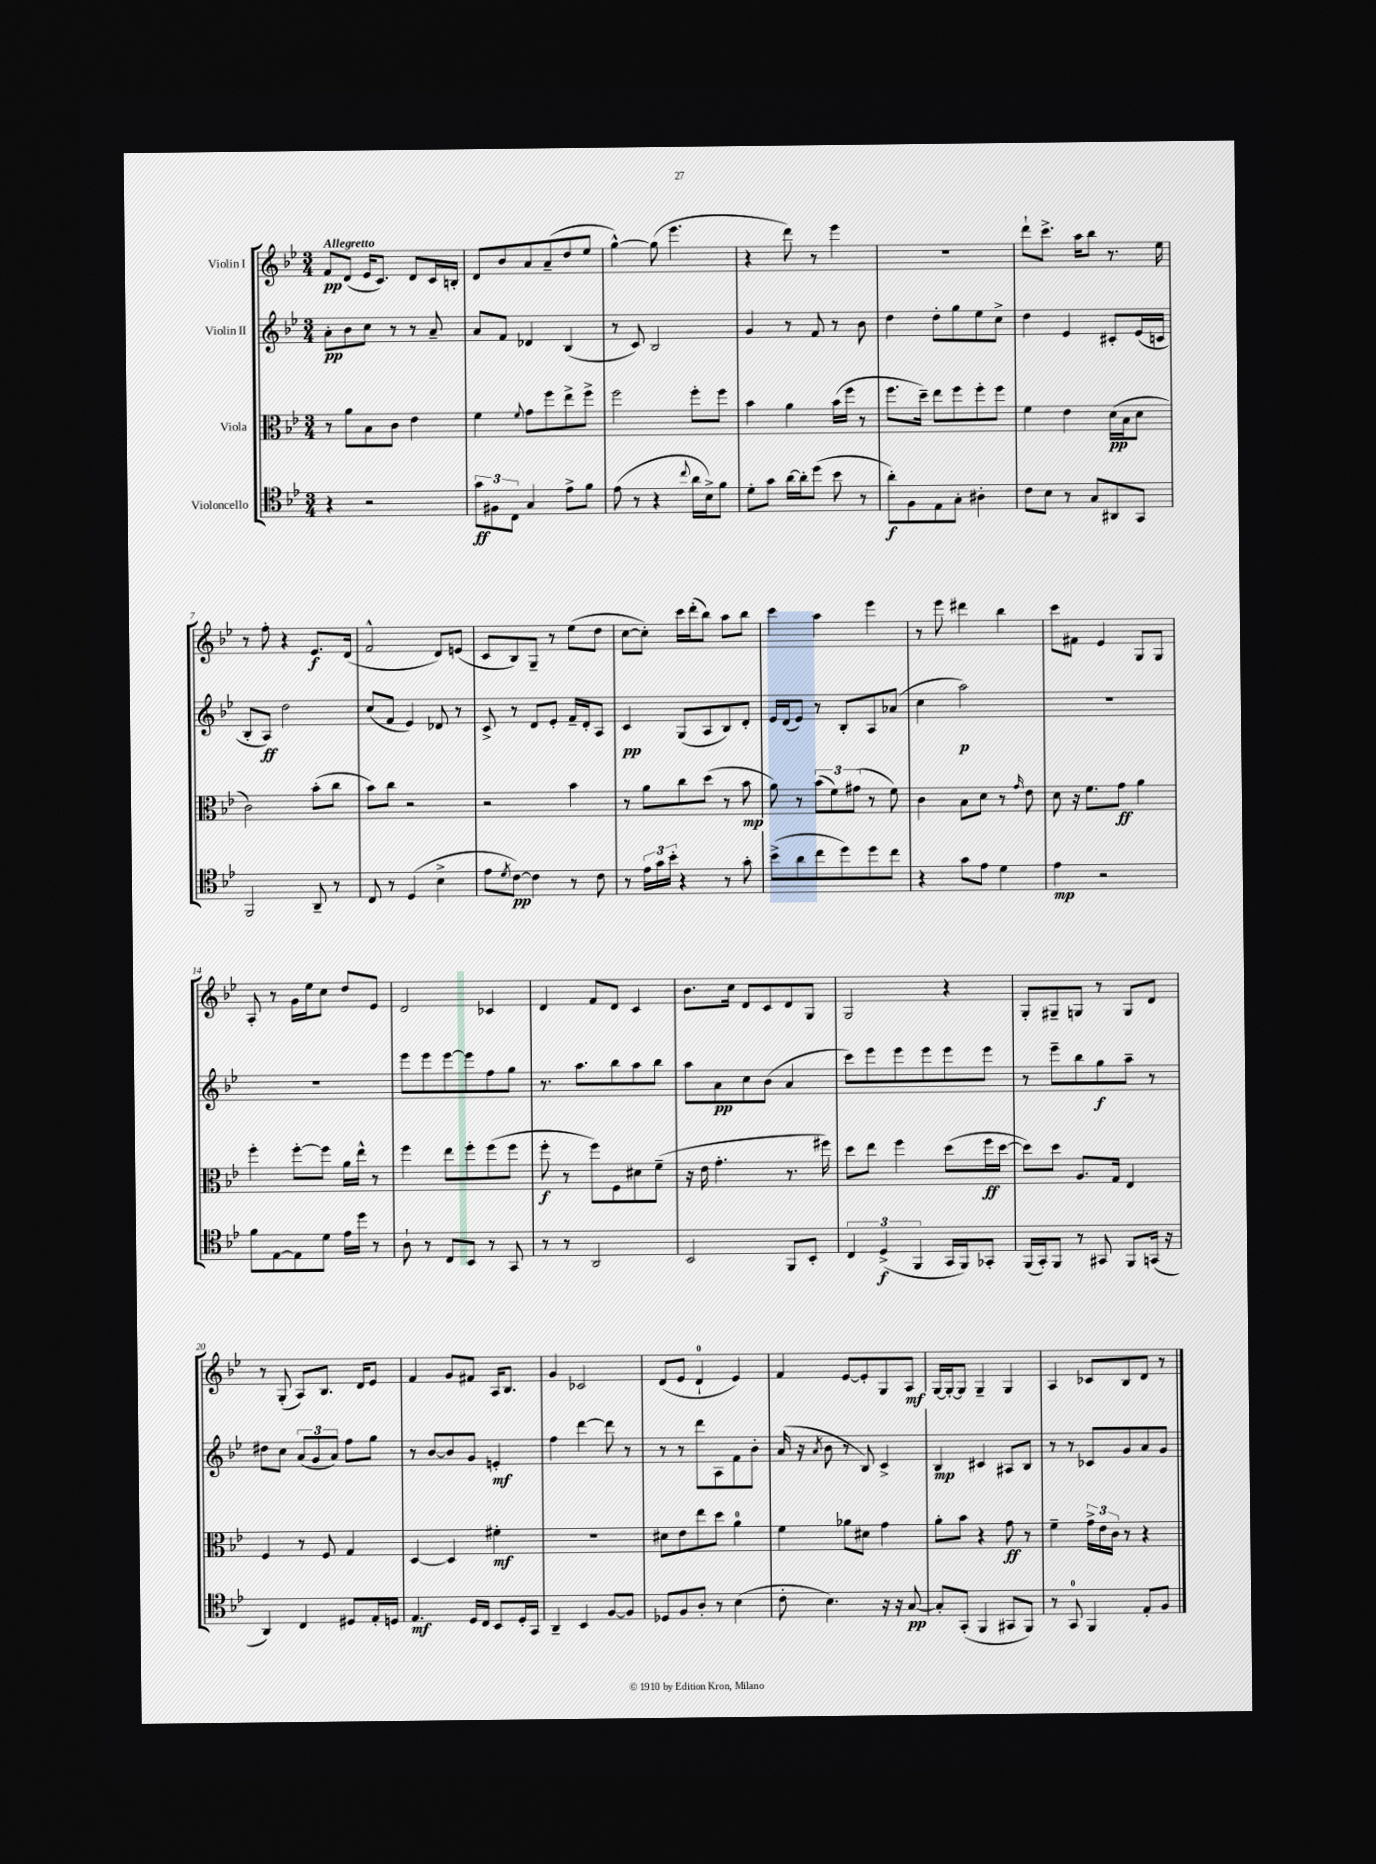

**kern	**dynam	**kern	**dynam	**kern	**dynam	**kern	**dynam
*part4	*part4	*part3	*part3	*part2	*part2	*part1	*part1
*staff4	*staff4	*staff3	*staff3	*staff2	*staff2	*staff1	*staff1
*I"Violoncello	*	*I"Viola	*	*I"Violin II	*	*I"Violin I	*
*clefC4	*	*clefC3	*	*clefG2	*	*clefG2	*
*k[b-e-]	*	*k[b-e-]	*	*k[b-e-]	*	*k[b-e-]	*
*M3/4	*	*M3/4	*	*M3/4	*	*M3/4	*
=1	=1	=1	=1	=1	=1	=1	=1
!	!	!	!	!	!	!LO:TX:a:B:t=Allegretto	!
4r	.	8r	.	8a'\L	pp	8f/L	pp
.	.	8a\L	.	8b-\	.	(8d/J	.
2r	.	8B-\	.	8cc\J	.	16e-/KL	.
.	.	.	.	.	.	8.c/J)	.
.	.	8c\J	.	8r	.	.	.
.	.	4e-\	.	8r	.	8d/L	.
.	.	.	.	8a~/	.	16c/L	.
.	.	.	.	.	.	16Bn'/JJ	.
=2	=2	=2	=2	=2	=2	=2	=2
12g\L	ff	4f\	.	8a/L	.	8d/L	.
12F#X\	.	.	.	.	.	.	.
.	.	.	.	8f/J	.	8b-/	.
12C\J	.	.	.	.	.	.	.
.	.	8qqf/	.	.	.	.	.
4G/	.	8g\L	.	4d-X/	.	8a/	.
.	.	8ff\	.	.	.	(8a~/	.
8e-^\L	.	8ee-^\	.	(4B-/	.	8dd/	.
8f\J	.	8ff^\J	.	.	.	8ee-/J	.
=3	=3	=3	=3	=3	=3	=3	=3
(8e-\	.	2ff\	.	8r	.	[4gg^^\)	.
8r	.	.	.	8c/)	.	.	.
4r	.	.	.	2B-/	.	(8gg\]	.
.	.	.	.	.	.	4.eee-\	.
8qqcc/	.	.	.	.	.	.	.
16a\LL	.	8ff'\L	.	.	.	.	.
16B-^\J)	.	.	.	.	.	.	.
8f\J	.	8ff\J	.	.	.	.	.
=4	=4	=4	=4	=4	=4	=4	=4
8d'\L	.	4b-\	.	4g/	.	4r	.
8g\J	.	.	.	.	.	.	.
[16a\LL	.	4a\	.	8r	.	8ddd\)	.
16a'\J]	.	.	.	.	.	.	.
(8dd\J	.	.	.	8f/	.	8r	.
8b-\	.	(16b-\LL	.	8r	.	4eee-\	.
.	.	16ff\JJ	.	.	.	.	.
8r	.	8r	.	8b-\	.	.	.
=5	=5	=5	=5	=5	=5	=5	=5
8a'\L)	f	8.ff\L	.	4dd\	.	2.r	.
8F\	.	.	.	.	.	.	.
.	.	16dd~\Jk)	.	.	.	.	.
8E-\	.	8ee-\L	.	8dd'\L	.	.	.
8G'\J	.	8ff\	.	8gg\	.	.	.
4A#X'\	.	8ff'\	.	8ee-\	.	.	.
.	.	8ff\J	.	8cc^\J	.	.	.
=6	=6	=6	=6	=6	=6	=6	=6
8c\L	.	4f\	.	4dd\	.	8ddd`\L	.
8B-\J	.	.	.	.	.	8.ccc^\J	.
8r	.	4e-\	.	4e-/	.	.	.
.	.	.	.	.	.	16aa\KL	.
8G/L	.	.	.	.	.	8bb-\J	.
8AA#X/	.	(16d\LL	pp	8c#X'/L	.	8.r	.
.	.	16B-\J	.	.	.	.	.
8GG/J	.	8d\J	.	(16e-/L	.	.	.
.	.	.	.	16cn/JJ	.	16ee-\	.
!!LO:LB:g=z
=7	=7	=7	=7	=7	=7	=7	=7
2FF/	.	2c\)	.	8B-'/L	.	8r	.
.	.	.	.	8A/J)	ff	8ff'\	.
.	.	.	.	2dd\	.	4r	.
8AA~/	.	(8b-'\L	.	.	.	8.e-/L	f
8r	.	8cc\J	.	.	.	.	.
.	.	.	.	.	.	(16d/Jk	.
=8	=8	=8	=8	=8	=8	=8	=8
8C/	.	8b-\L)	.	(8cc/L	.	2f^^/	.
8r	.	8cc\J	.	8f/J	.	.	.
(4D/	.	2r	.	4e-/)	.	.	.
4B-^\	.	.	.	8d-X/	.	8d/L)	.
.	.	.	.	8r	.	(8en/J	.
=9	=9	=9	=9	=9	=9	=9	=9
8e-\L	.	2r	.	8c^/	.	8c/L	.
8qd/	.	.	.	.	.	.	.
[8c\J)	pp	.	.	8r	.	8B-/)	.
4c\]	.	.	.	8d/L	.	8G~/J	.
.	.	.	.	8e-'/J	.	8r	.
8r	.	4b-\	.	16f~/LL	.	(8ee-\L	.
.	.	.	.	16d'/J	.	.	.
8c\	.	.	.	8A/J	.	8dd\J	.
=10	=10	=10	=10	=10	=10	=10	=10
8r	.	8r	.	4c/	pp	[8cc\L	.
24e-\LL	.	8a\L	.	.	.	8cc'\J])	.
24g\	.	.	.	.	.	.	.
24b-'\JJ	.	.	.	.	.	.	.
4r	.	8cc\	.	(8G/L	.	16ccc\LL	.
.	.	.	.	.	.	(16ddd'\J	.
.	.	(8dd\J	.	8A/	.	8bb-\J)	.
8r	.	8r	.	8B-/)	.	8aa\L	.
8g'\	.	8b-\	mp	8d'/J	.	8bb-\J	.
=11	=11	=11	=11	=11	=11	=11	=11
(8b-^\L	.	8a\)	.	16e-/LL	.	4ccc\	.
.	.	.	.	(16d/J	.	.	.
8a\	.	8r	.	8e-/J)	.	.	.
8cc\	.	(12b-\L	.	8r	.	4aa\	.
.	.	12f\)	.	.	.	.	.
8dd\)	.	.	.	8B-'/L	.	.	.
.	.	(12g#X\J	.	.	.	.	.
8dd\	.	8r	.	8A/	.	4eee-\	.
8cc\J	.	8f\)	.	(8a-X/J	.	.	.
=12	=12	=12	=12	=12	=12	=12	=12
4r	.	4c\	.	4cc\	.	8r	.
.	.	.	.	.	.	8eee-\	.
8g\L	.	8B-\L	.	2aa\)	p	4ddd#X\	.
8e-\J	.	8d\J	.	.	.	.	.
4d\	.	8r	.	.	.	4bb-\	.
.	.	16qqg/	.	.	.	.	.
.	.	8e-\	.	.	.	.	.
=13	=13	=13	=13	=13	=13	=13	=13
4e-\	mp	8d\	.	2.r	.	8ccc\L	.
.	.	16r	.	.	.	8f#X\J	.
.	.	8.f\L	.	.	.	.	.
2r	.	.	.	.	.	4e-/	.
.	.	8g\J	ff	.	.	.	.
.	.	4a\	.	.	.	8G/L	.
.	.	.	.	.	.	8G/J	.
!!LO:LB:g=z
=14	=14	=14	=14	=14	=14	=14	=14
8f\L	.	4ff'\	.	2.r	.	8A'/	.
[8E-\	.	.	.	.	.	8r	.
8E-\]	.	[8ff'\L	.	.	.	16g\LL	.
.	.	.	.	.	.	16ee-\J	.
8d\J	.	8ff\J]	.	.	.	8cc\J	.
16e-\LL	.	16a\LL	.	.	.	8dd/L	.
16dd\JJ	.	16ee-^^\JJ	.	.	.	.	.
8r	.	8r	.	.	.	8e-/J	.
=15	=15	=15	=15	=15	=15	=15	=15
8A`\	.	4ff\	.	8eee-\L	.	2d/	.
8r	.	.	.	8eee-\	.	.	.
8C/L	.	8ee-\L	.	[8eee-\	.	.	.
8BB-/J	.	8ff'\	.	8eee-\]	.	.	.
8r	.	(8ff\	.	8ff\	.	4c-X/	.
8GG/	.	8ff\J	.	8gg\J	.	.	.
=16	=16	=16	=16	=16	=16	=16	=16
8r	.	8ff'\	f	8.r	.	4d/	.
8r	.	8r	.	.	.	.	.
.	.	.	.	8.aa\L	.	.	.
2AA/	.	8ff\L)	.	.	.	8f/L	.
.	.	8F\	.	8bb-\	.	8d/J	.
.	.	8d#X\	.	8aa\	.	4c/	.
.	.	(8f~\J	.	8bb-\J	.	.	.
=17	=17	=17	=17	=17	=17	=17	=17
2BB-/	.	16r	.	8aa\L	.	8.b-\L	.
.	.	16e-\	.	.	.	.	.
.	.	4.g'\	.	8a\	pp	.	.
.	.	.	.	.	.	16cc\Jk	.
.	.	.	.	8cc\	.	8d/L	.
.	.	.	.	(8b-\J	.	8c/	.
8FF/L	.	8.r	.	4a/	.	8d/	.
8BB-'/J	.	.	.	.	.	8G/J	.
.	.	16ff#X\)	.	.	.	.	.
=18	=18	=18	=18	=18	=18	=18	=18
6C/	.	8dd\L	.	8ccc\L)	.	2G/	.
.	.	8ee-\J	.	8eee-\	.	.	.
(6D^/	f	.	.	.	.	.	.
.	.	4ff\	.	8eee-\	.	.	.
6FF/	.	.	.	.	.	.	.
.	.	.	.	8eee-\	.	.	.
16GG/LL	.	(8dd\L	.	8eee-\	.	4r	.
16FF/J)	.	.	.	.	.	.	.
8GG-X'/J	.	16ff\L	ff	8eee-\J	.	.	.
.	.	[16dd\JJ	.	.	.	.	.
=19	=19	=19	=19	=19	=19	=19	=19
(16FF/LL	.	8dd\L])	.	8r	.	8G'/L	.
16GG'/J)	.	.	.	.	.	.	.
8FF/J	.	8dd\J	.	8eee-~\L	.	8G#X~/	.
8r	.	8.A/L	.	8bb-\	.	8Gn/J	.
8GG#X/	.	.	.	8gg\	f	8r	.
.	.	16G/Jk	.	.	.	.	.
8FF/L	.	4E-/	.	8aa~\J	.	8G/L	.
(16GGn/Jk	.	.	.	8r	.	8d/J	.
16r	.	.	.	.	.	.	.
!!LO:LB:g=z
=20	=20	=20	=20	=20	=20	=20	=20
4AA/)	.	4F/	.	8dd#X\L	.	8r	.
.	.	.	.	8cc\J	.	(8G'/	.
4C/	.	8r	.	(12a/L	.	8A/L)	.
.	.	.	.	12g/	.	.	.
.	.	8F/	.	.	.	8.B-/J	.
.	.	.	.	12a/J)	.	.	.
8D#X/L	.	4G/	.	8ff\L	.	.	.
.	.	.	.	.	.	16d/KL	.
16E-'/L	.	.	.	8gg\J	.	8e-/J	.
16Dn/JJ	.	.	.	.	.	.	.
=21	=21	=21	=21	=21	=21	=21	=21
4.E-/	mf	[4D/	.	8r	.	4f/	.
.	.	.	.	[8b-/L	.	.	.
.	.	4D/]	.	8b-/]	.	8g/L	.
16D/LL	.	.	.	8g/J	.	8f#X/J	.
16C/JJ	.	.	.	.	.	.	.
8BB-/L	.	4f#X'\	mf	4en'/	mf	16A/KL	.
.	.	.	.	.	.	8.B-/J	.
16D'/L	.	.	.	.	.	.	.
16GG/JJ	.	.	.	.	.	.	.
=22	=22	=22	=22	=22	=22	=22	=22
4AA~/	.	2.r	.	4ff\	.	4g/	.
4BB-/	.	.	.	[4ddd\	.	2c-X/	.
[8F/L	.	.	.	8ddd\]	.	.	.
8F/J]	.	.	.	8r	.	.	.
=23	=23	=23	=23	=23	=23	=23	=23
8D-X/L	.	8d#X\L	.	8r	.	(8d/L	.
8F/	.	8e-\	.	8r	.	8e-/J	.
8A'/J	.	8ee-\	.	8ddd\L	.	4d`/	.
8r	.	8dd\J	.	8A\	.	.	.
(4B-\	.	4a\	.	8f\	.	4e-/)	.
.	.	.	.	8b-'\J	.	.	.
=24	=24	=24	=24	=24	=24	=24	=24
8c'\	.	4f\	.	(16a/	.	4f/	.
.	.	.	.	16r	.	.	.
.	.	.	.	8qa/	.	.	.
4.B-\)	.	.	.	8b-\	.	.	.
.	.	8a-X\L	.	8r	.	[8e-/L	.
.	.	8d#X\J	.	8B-/)	.	8e-'/]	.
16r	.	4g\	.	4c^/	.	8G/	.
16r	.	.	.	.	.	.	.
[8G/	pp	.	.	.	.	8A/J	mf
=25	=25	=25	=25	=25	=25	=25	=25
8G'/L]	.	8a'\L	.	4B-/	mp	[16G/LL	.
.	.	.	.	.	.	16G'/J_	.
(8GG'/J	.	8b-\J	.	.	.	8G/J]	.
4FF/	.	4r	.	4c#X/	.	4G~/	.
8GG#X/L	.	8g\	ff	8A#X/L	.	4G/	.
8FF/J)	.	8r	.	8B-/J	.	.	.
=26	=26	=26	=26	=26	=26	=26	=26
8r	.	4f~\	.	8r	.	4A/	.
8GG/	.	.	.	8r	.	.	.
4FF/	.	24g^\LL	.	8c-X/L	.	8c-X/L	.
.	.	24e-\	.	.	.	.	.
.	.	24c\JJ	.	.	.	.	.
.	.	8r	.	8g/	.	8B-/	.
8E-'/L	.	4r	.	8a/	.	8d/J	.
8F/J	.	.	.	8g/J	.	8r	.
==	==	==	==	==	==	==	==
*-	*-	*-	*-	*-	*-	*-	*-
